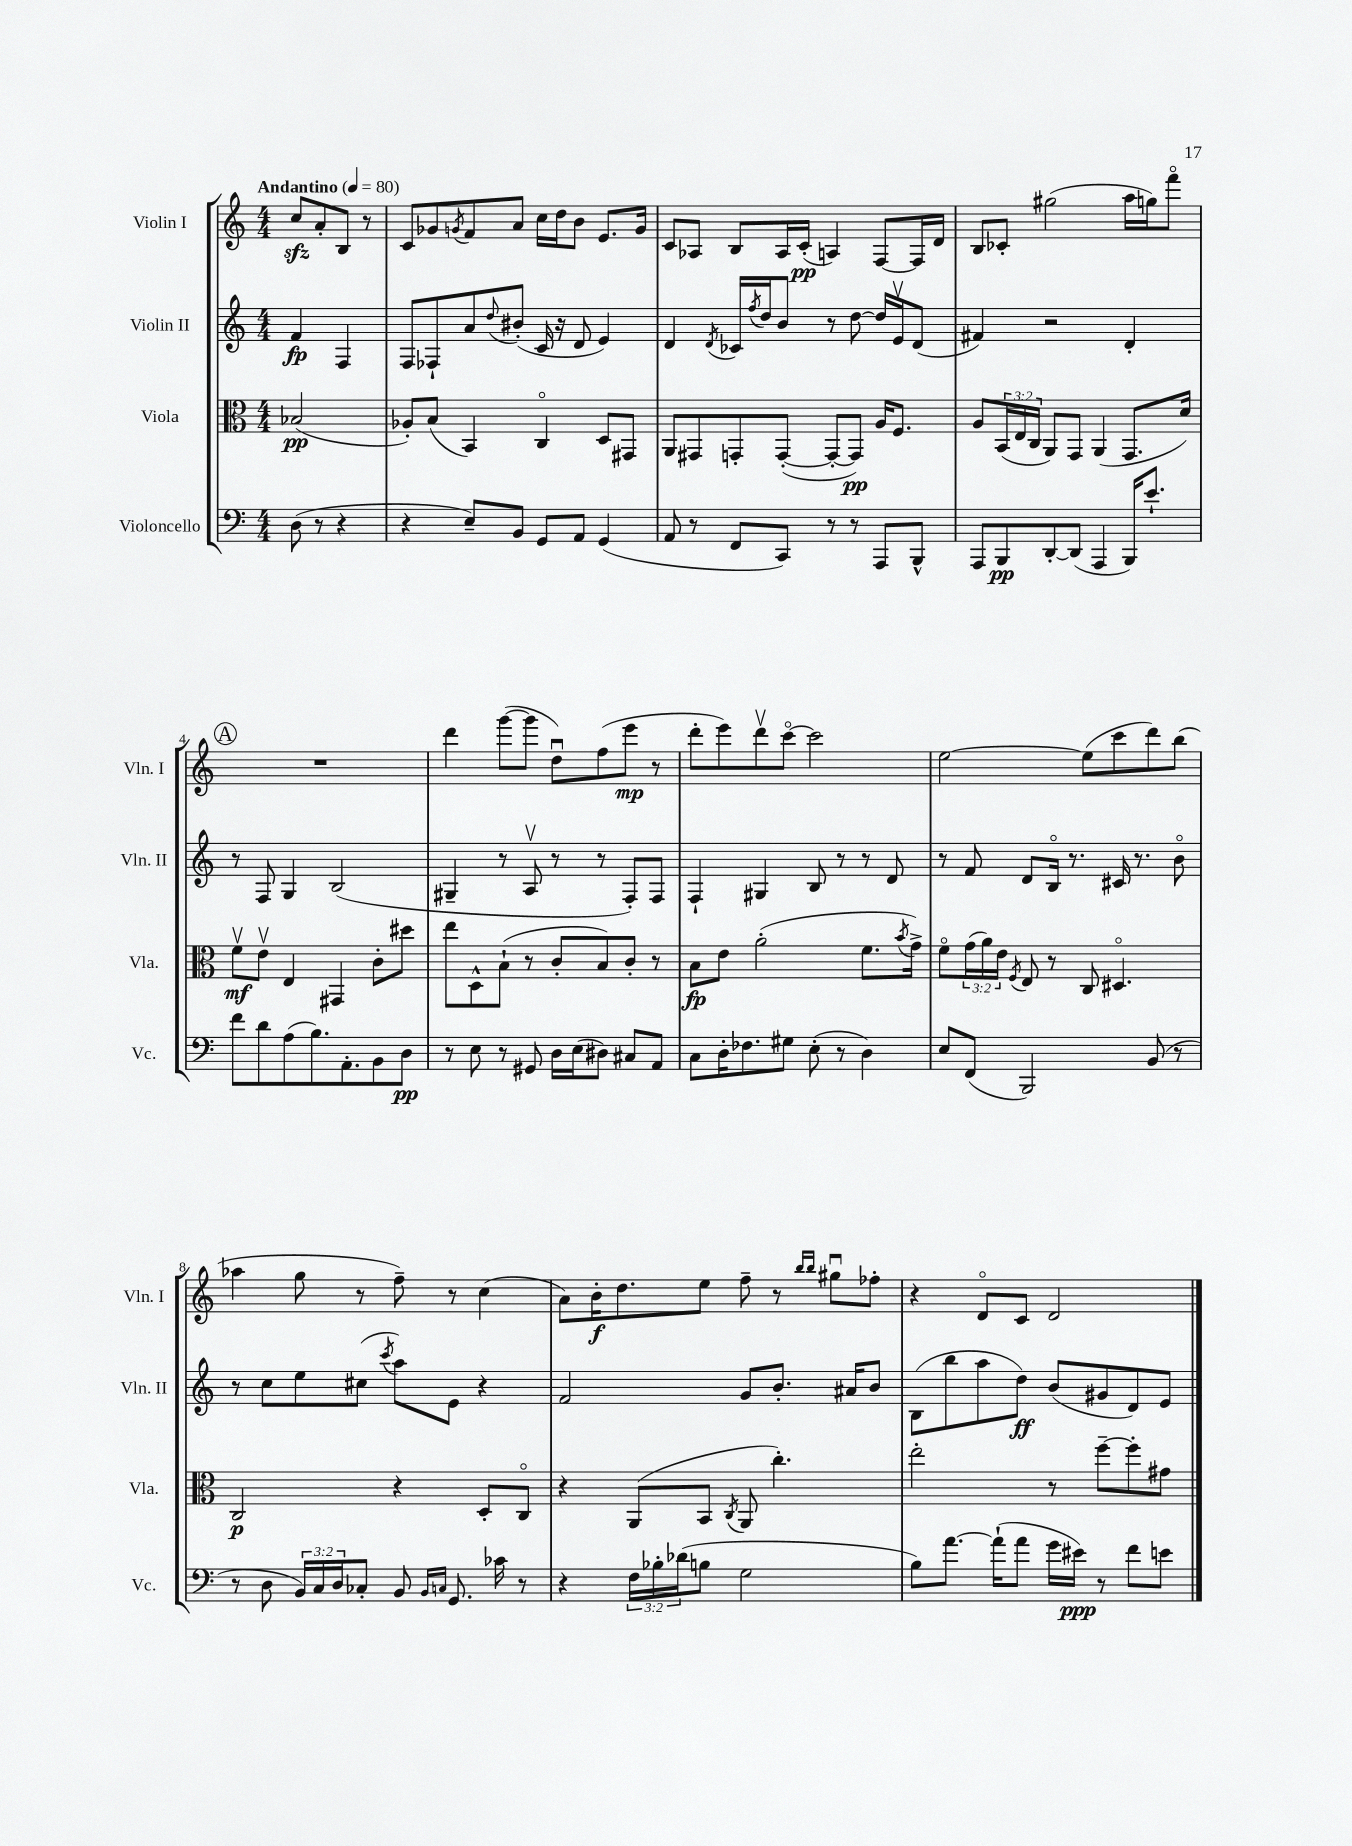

**kern	**kern	**kern	**kern
*staff4	*staff3	*staff2	*staff1
*clefF4	*clefC3	*clefG2	*clefG2
*k[]	*k[]	*k[]	*k[]
*M4/4	*M4/4	*M4/4	*M4/4
*MM80	*MM80	*MM80	*MM80
(8D	(2B-	4f	8cc
8r	.	.	8a'
4r	.	4F	8B
.	.	.	8r
=	=	=	=
4r	8A-')	8F	8c
.	(8B	8F-`	8g-
.	.	.	8qg
8E~)	4BB)	8a	8f
.	.	8qqdd	.
8BB	.	(8b#'	8a
8GG	4Co	16c	16cc
.	.	16r	16dd
8AA	.	8d	8b
(4GG	8D	4e)	8.e
.	8GG#	.	.
.	.	.	16g
=	=	=	=
8AA	8AA	4d	8c
8r	8GG#	.	8A-
.	.	8qd	.
8FF	8GG'	16c-	8B
.	.	8qff	.
.	.	16dd	.
8CC)	([8GG'	8b	16A-
.	.	.	(16c'
8r	8GG'_	8r	4A)
8r	8GG])	[8dd	.
8AAA	16A	16dd]	[8F
.	8.F	16ev	.
8BBB^^	.	(8d	16F]
.	.	.	16d
=	=	=	=
8AAA	8A	4f#)	8B
8BBB	(24BB	.	8c-'
.	24E	.	.
.	24C	.	.
[8DD'	8AA)	2r	(2gg#
(8DD]	8GG	.	.
4AAA	(4AA	.	.
16BBB)	8.GG	4d'	16aa
8.e`	.	.	16gg)
.	.	.	8fffo
.	16d)	.	.
=	=	=	=
8f	8fv	8r	1r
8d	8ev	8F	.
(8A	4E	4G	.
8.B)	.	.	.
.	4GG#	(2B	.
8.AA'	.	.	.
8BB	8c'	.	.
8D	8dd#	.	.
=	=	=	=
8r	8ee	4G#~	4ddd
8E	8D^^	.	.
8r	(8B`	8r	([8ggg
8GG#	8r	8Av	8ggg]
16D	8c'	8r	8ddu)
(16E	.	.	.
8D#)	8B)	8r	(8ff
8C#	8c'	8F')	8eee
8AA	8r	8F	8r
=	=	=	=
8C	8B	4F`	8ddd'
16D'	8e	.	8eee)
8.F-	.	.	.
.	(2a'	4G#	8dddv
8G#	.	.	[8ccco
(8E'	.	8B	2ccc]
8r	.	8r	.
4D)	8.f	8r	.
.	.	8d	.
.	8qb	.	.
.	16g^)	.	.
=	=	=	=
8E	8fo	8r	[2ee
(8FF	(24g	8f	.
.	24a)	.	.
.	24e	.	.
.	8qF	.	.
2BBB)	8E	8d	.
.	8r	16Bo	.
.	.	8.r	.
.	8C	.	(8ee]
.	4.D#o	16c#	8ccc
.	.	8.r	.
(8BB	.	.	8ddd)
8r	.	8bo	(8bb
=	=	=	=
8r	2C	8r	4aa-
8D	.	8cc	.
24BB)	.	8ee	8gg
24C	.	.	.
24D	.	.	.
8C-'	.	(8cc#	8r
.	.	8qccc	.
8BB	4r	8aa)	8ff~)
16qqBB	.	.	.
16qqC	.	.	.
8.GG	.	8e	8r
.	8D'	4r	(4cc
16c-	.	.	.
8r	8Co	.	.
=	=	=	=
4r	4r	2f	8a)
.	.	.	16b'
.	.	.	8.dd
24F	(8AA	.	.
24B-'	.	.	.
(24d-	.	.	.
8B	8BB	.	8ee
.	8qC	.	.
2G	8AA	8g	8ff~
.	4.cc')	8.b'	8r
.	.	.	16qqbb
.	.	.	16qqbb
.	.	.	8gg#u
.	.	16a#	.
.	.	8b	8ff-'
=	=	=	=
8B)	2ee'	(8B	4r
[8.a	.	8bb	.
.	.	8aa	8do
(16a`]	.	.	.
8a	.	8dd)	8c
16g	8r	(8b	2d
16e#)	.	.	.
8r	[8ff~	8g#	.
8f	8ff']	8d)	.
8e	8g#	8e	.
==	==	==	==
*-	*-	*-	*-
